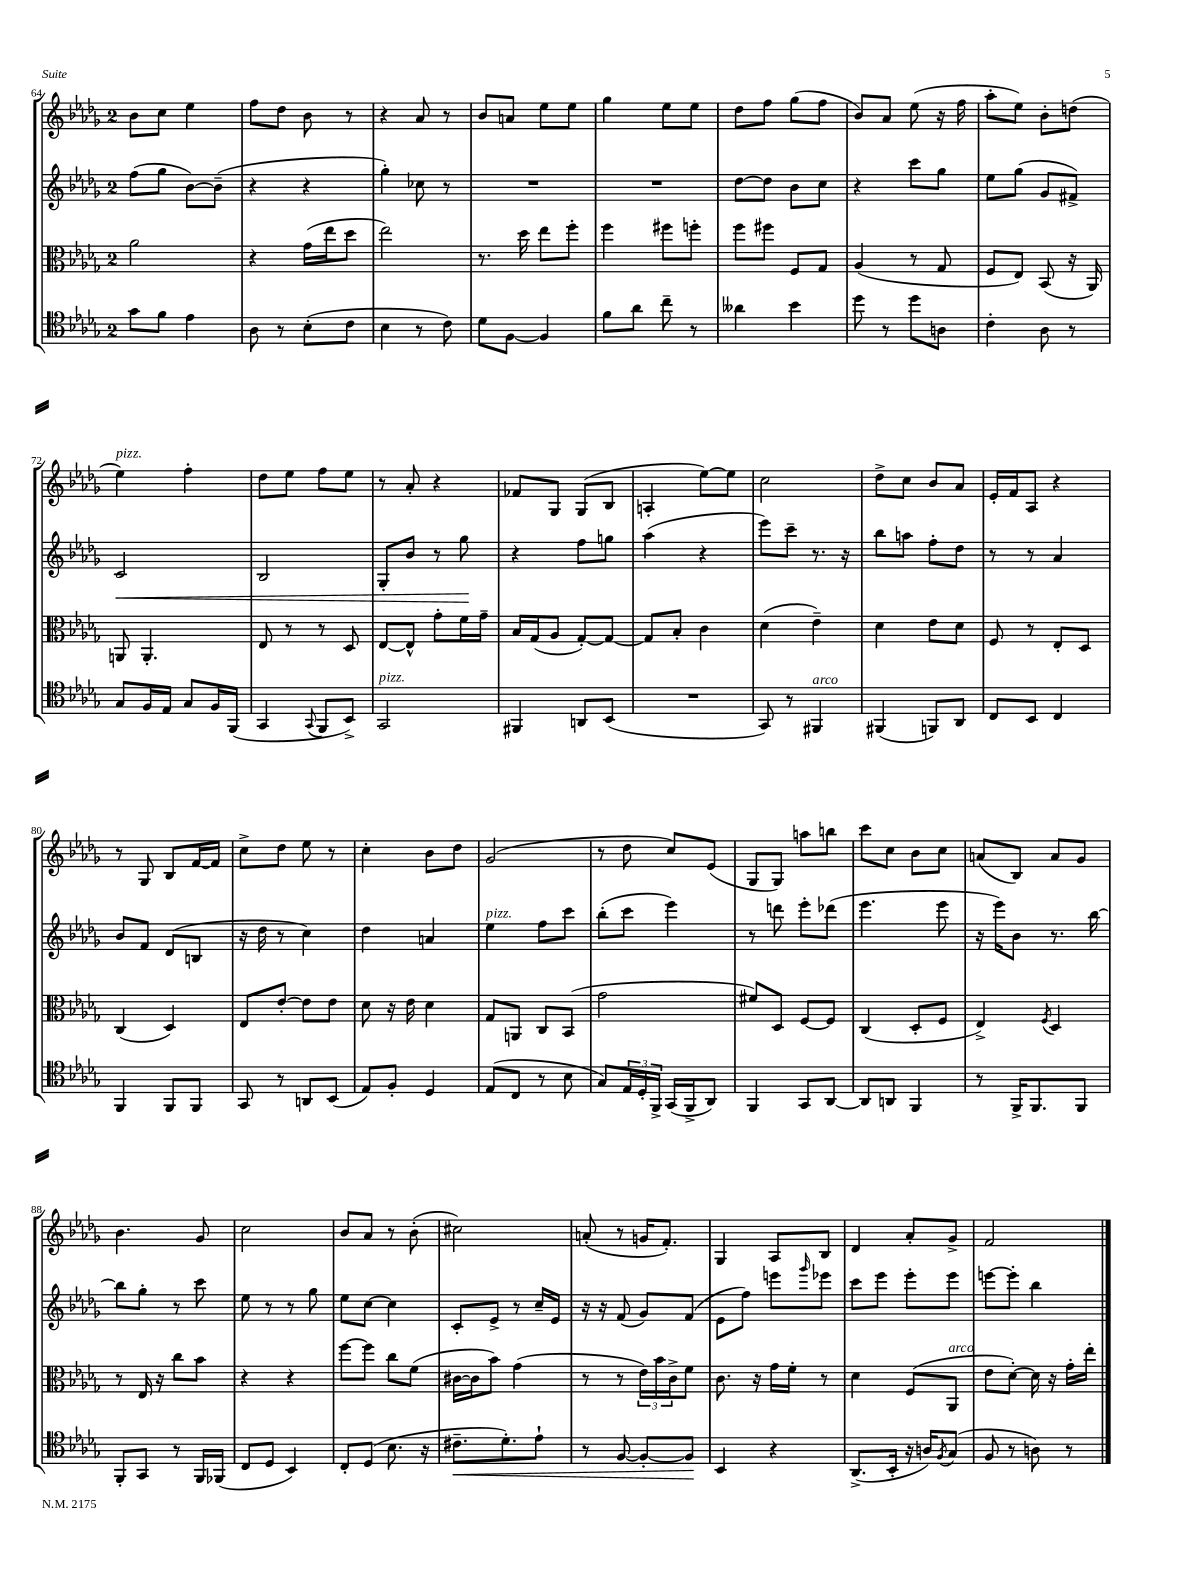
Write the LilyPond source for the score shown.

<<
\new StaffGroup <<
\new Staff = "s0" {
    \clef treble \key des \major \once \override Staff.TimeSignature.style = #'single-digit \time 2/4
    bes'8 c''8 ees''4 |
    f''8 des''8 bes'8 r8 |
    r4 aes'8 r8 |
    bes'8 a'8 ees''8 ees''8 |
    ges''4 ees''8 ees''8 |
    des''8 f''8 ges''8( f''8 |
    bes'8) aes'8 ees''8( r16 f''16 |
    aes''8-. ees''8) bes'8-. d''8( |
    ees''4^\markup { \italic "pizz." }) f''4-. |
    des''8 ees''8 f''8 ees''8 |
    r8 aes'8-. r4 |
    fes'8 ges8 ges8( bes8 |
    a4-. ees''8~) ees''8 |
    c''2 |
    des''8-> c''8 bes'8 aes'8 |
    ees'16-. f'16 aes8 r4 |
    r8 ges8 bes8 f'16~ f'16 |
    c''8-> des''8 ees''8 r8 |
    c''4-. bes'8 des''8 |
    ges'2( |
    r8 des''8 c''8) ees'8( |
    ges8 ges8) a''8 b''8 |
    c'''8 c''8 bes'8 c''8 |
    a'8( bes8) a'8 ges'8 |
    bes'4. ges'8 |
    c''2 |
    bes'8 aes'8 r8 bes'8-.( |
    cis''2) |
    a'8-.( r8 g'16 f'8.-.) |
    ges4 aes8 bes8 |
    des'4 aes'8-. ges'8-> |
    f'2 \bar "|." |
}
\new Staff = "s1" {
    \clef treble \key des \major \once \override Staff.TimeSignature.style = #'single-digit \time 2/4
    f''8( ges''8 bes'8~) bes'8--( |
    r4 r4 |
    ges''4-.) ces''8 r8 |
    R2 |
    R2 |
    des''8~ des''8 bes'8 c''8 |
    r4 c'''8 ges''8 |
    ees''8 ges''8( ges'8 fis'8->) |
    c'2\< |
    bes2 |
    ges8-. bes'8 r8 ges''8\! |
    r4 f''8 g''8 |
    aes''4( r4 |
    ees'''8) c'''8-- r8. r16 |
    bes''8 a''8 f''8-. des''8 |
    r8 r8 aes'4 |
    bes'8 f'8 des'8( b8 |
    r16 des''16 r8 c''4) |
    des''4 a'4 |
    ees''4^\markup { \italic "pizz." } f''8 c'''8 |
    bes''8-.( c'''8 ees'''4) |
    r8 d'''8 ees'''8-. des'''8( |
    ees'''4. ees'''8 |
    r16 ees'''16) bes'8 r8. bes''16~ |
    bes''8 ges''8-. r8 c'''8 |
    ees''8 r8 r8 ges''8 |
    ees''8 c''8~ c''4 |
    c'8-. ees'8-> r8 c''16-- ees'16 |
    r16 r16 f'8( ges'8) f'8( |
    ees'8 f''8) e'''8 \grace { ges'''16 } ees'''8 |
    c'''8 ees'''8 ees'''8-. ees'''8 |
    e'''8~ e'''8-. bes''4 \bar "|." |
}
\new Staff = "s2" {
    \clef alto \key des \major \once \override Staff.TimeSignature.style = #'single-digit \time 2/4
    aes'2 |
    r4 ges'16( ees''16 des''8 |
    ees''2) |
    r8. des''16 ees''8 f''8-. |
    f''4 fis''8 f''8-. |
    f''8 fis''8 f8 ges8 |
    aes4( r8 ges8 |
    f8 ees8) bes,8( r16 aes,16) |
    a,8 a,4.-. |
    ees8 r8 r8 des8 |
    ees8~ ees8-^ ges'8-. f'16 ges'16-- |
    bes16 ges16( aes8 ges8~-.) ges8~ |
    ges8 bes8-. c'4 |
    des'4( ees'4--) |
    des'4 ees'8 des'8 |
    f8 r8 ees8-. des8 |
    c4( des4) |
    ees8 ees'8~-. ees'8 ees'8 |
    des'8 r16 ees'16 des'4 |
    ges8 a,8 c8 bes,8( |
    ges'2 |
    fis'8) des8 f8~ f8 |
    c4( des8-. f8 |
    ees4->) \acciaccatura { f8 } des4 |
    r8 ees16 r16 c''8 bes'8 |
    r4 r4 |
    f''8~ f''8 c''8 f'8( |
    cis'16~ cis'16 bes'8) ges'4( |
    r8 r8 \tuplet 3/2 { ees'16) bes'16 c'16-> } f'8 |
    c'8. r16 ges'16 f'16-. r8 |
    des'4 f8( aes,8^\markup { \italic "arco" } |
    ees'8 des'8~-.) des'16 r16 ges'16-. ees''16-. \bar "|." |
}
\new Staff = "s3" {
    \clef tenor \key des \major \once \override Staff.TimeSignature.style = #'single-digit \time 2/4
    ges'8 f'8 ees'4 |
    aes8 r8 bes8-.( c'8 |
    bes4 r8 c'8) |
    des'8 f8~ f4 |
    f'8 aes'8 c''8-- r8 |
    aeses'4 bes'4 |
    des''8 r8 des''8 a8 |
    c'4-. aes8 r8 |
    ges8 f16 ees16 ges8 f16 f,16( |
    ges,4 \appoggiatura { ges,8 } f,8 bes,8->) |
    ges,2^\markup { \italic "pizz." } |
    fis,4 a,8 bes,8( |
    R2 |
    ges,8) r8 fis,4^\markup { \italic "arco" } |
    fis,4( f,8) aes,8 |
    c8 bes,8 c4 |
    f,4 f,8 f,8 |
    ges,8 r8 a,8 bes,8( |
    ees8) f8-. des4 |
    ees8( c8 r8 bes8 |
    ges8) \tuplet 3/2 { ees16 des16-. f,16-> } ges,16( f,16-> aes,8) |
    f,4 ges,8 aes,8~ |
    aes,8 a,8 f,4 |
    r8 f,16-> f,8. f,8 |
    f,8-. ges,8 r8 f,16 fes,16( |
    c8 des8 bes,4) |
    c8-. des8( bes8. r16 |
    cis'8.--\< des'8.-.) ees'8-! |
    r8 f8~ f8~-. f8\! |
    bes,4 r4 |
    aes,8.->( bes,16-. r16 a16) \acciaccatura { f8 } ges8( |
    f8 r8 a8) r8 \bar "|." |
}
>>
>>
\layout { \context { \Score currentBarNumber = #64 } }
